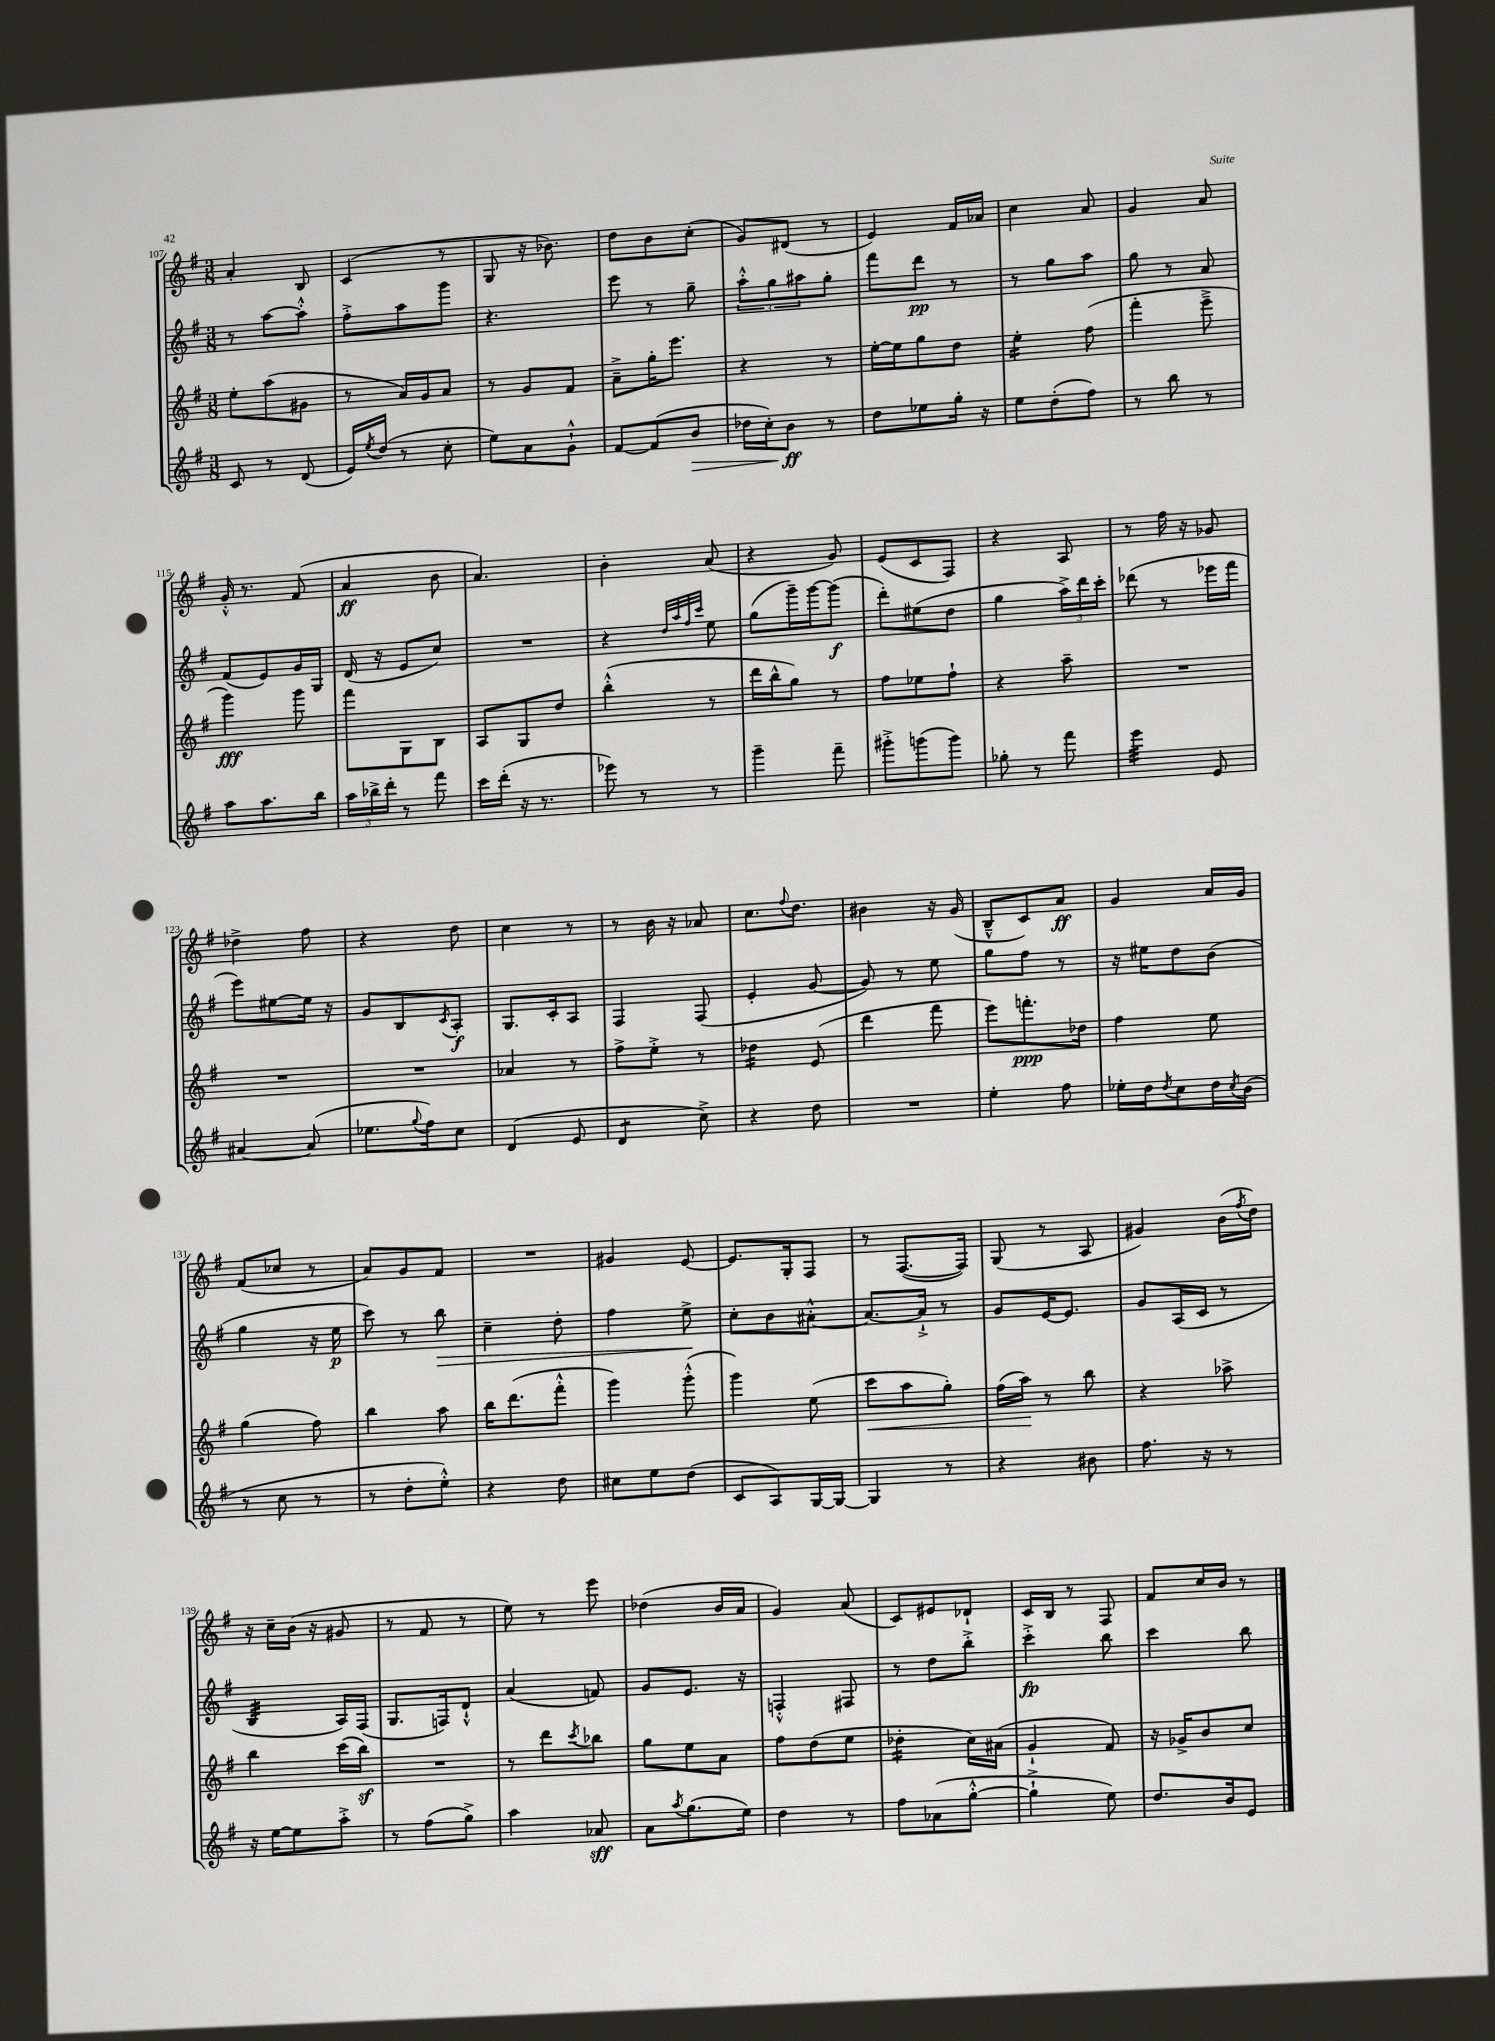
<<
\new StaffGroup <<
\new Staff = "s0" {
    \clef treble \key g \major \numericTimeSignature \time 3/8
    a'4-. b8 |
    c'4( r8 |
    g8 r16 bes'8.) |
    d''8 b'8 c''8-.( |
    g'8) dis'8( r8 |
    e'4) fis'16 aes'16 |
    c''4 a'8 |
    g'4 a'8 |
    g'16-.-^ r8. fis'8( |
    a'4\ff b'8 |
    a'4.) |
    b'4-. a'8( |
    r4 g'8) |
    e'8( c'8 fis8) |
    r4 a8 |
    r8 fis''16 r16 ges'8 |
    des''4-> fis''8 |
    r4 d''8 |
    c''4 r8 |
    r8 b'16 r16 aes'8 |
    c''8. \appoggiatura { fis''8 } d''8. |
    bis'4 r16 g'16( |
    b8---^ c'8) a'8\ff |
    g'4 a'16 g'16 |
    fis'8( ces''8 r8 |
    a'8) g'8 fis'8 |
    R4. |
    gis'4 e'8~ |
    e'8. g16-. fis8 |
    r8 fis8.~( fis16) |
    g8( r8 a8 |
    gis'4) b'16( \acciaccatura { fis''8 } d''16) |
    r16 c''16-- b'16( r16 gis'8 |
    r8 fis'8 r8 |
    e''8) r8 e'''8 |
    des''4( b'16 a'16 |
    g'4) a'8( |
    c'8) eis'8 des'8-! |
    c'16 b16 r8 fis8 |
    fis'8 c''16 b'16 r8 \bar "|." |
}
\new Staff = "s1" {
    \clef treble \key g \major \numericTimeSignature \time 3/8
    r8 a''8~ a''8-.-^ |
    fis''8-.-> a''8 g'''8 |
    r4. |
    e'''8 r8 g''8-- |
    \tuplet 3/2 { a''8-.-^ g''8 ais''8 } g''8-. |
    fis'''8 d'''8\pp r8 |
    r8 g''8 a''8 |
    g''8 r8 a'8 |
    fis'8( e'8) g'16 g16 |
    d'16( r16 e'8 c''8) |
    R4. |
    r4 \grace { d''32 a''32 fis''32 c'''32 } e''8 |
    g''8( g'''16--) g'''16~ g'''8\f( |
    d'''8-.) eis''8( d''8 |
    g''4 \tuplet 3/2 { a''16->) d'''16 c'''16-. } |
    des'''8( r8 ees'''16 fis'''16 |
    e'''8) eis''8~ eis''16 r16 |
    g'8 b8 \acciaccatura { c'8 } a8-.\f |
    g8. c'16-. a8 |
    fis4 fis8( |
    e'4-. g'8~ |
    g'8) r8 e''8 |
    g''8 fis''8 r8 |
    r16 eis''16 d''8 b'8( |
    g''4 r16 e''16\p |
    c'''8) r8 b''8\> |
    c''4-- d''8-. |
    fis''4 e''8->\! |
    c''8-. b'8 ais'8~-.-^ |
    ais'8.~ ais'16-!-> r8 |
    g'8 e'16~ e'8. |
    g'8 a16( c'16 r8 |
    b4:32 a16) fis16( |
    g8. f16) d'8-!-^ |
    a'4( f'8) |
    g'8 e'8. r16 |
    f4-.-^ fis8 |
    r8 d''8 b''8-.-> |
    c'''4-.->\fp b''8 |
    c'''4 b''8 \bar "|." |
}
\new Staff = "s2" {
    \clef treble \key g \major \numericTimeSignature \time 3/8
    e''8-. a''8( gis'8 |
    r8 a'16) g'16 a'8 |
    r8 g'8 fis'8 |
    a'8---> g''16-. e'''8. |
    r4 r8 |
    e''16~-. e''16 g''8 d''8 |
    e''4:16-. fis''8( |
    fis'''4-. e'''8---> |
    g'''4\fff) g'''8 |
    fis'''8 g8 b8 |
    a8 g8 d''8 |
    b''4-.-^( r8 |
    d'''16 b''16-^ g''8) r8 |
    fis''8 ees''8 fis''8-! |
    r4 a''8-- |
    R4. |
    R4. |
    R4. |
    aes'4 r8 |
    fis''8-> e''8-.-> r8 |
    des''4:16 e'8( |
    d'''4 fis'''8 |
    e'''8) f'''8.-.\ppp des''16 |
    fis''4 e''8 |
    g''4( fis''8) |
    b''4 a''8 |
    b''16 d'''8.( fis'''8-.-^ |
    g'''4) g'''8-.-^( |
    g'''4) e''8( |
    c'''8\< a''8 g''8-.) |
    fis''16( a''16\!) r8 b''8 |
    r4 aes''8-> |
    b''4 c'''16( b''16\sf) |
    R4. |
    r8 d'''8 \acciaccatura { c'''8 } bes''8 |
    g''8 e''8 a'8 |
    fis''8 d''8( e''8 |
    des''4:16-. c''16) ais'16( |
    g'4-! fis'8) |
    r16 ges'16-> b'8 c''8 \bar "|." |
}
\new Staff = "s3" {
    \clef treble \key g \major \numericTimeSignature \time 3/8
    c'8 r8 d'8( |
    e'16) \acciaccatura { e''8 } d''16( r8 c''8-. |
    e''8) a'8 g'8-!-^ |
    fis'8~ fis'8( b'8\> |
    des''16 c''16-.) b'8\ff\! r8 |
    d''8 ees''8 g''16-. r16 |
    e''8 d''8-.( fis''8) |
    r8 b''8 r8 |
    a''8 a''8. b''16 |
    \tuplet 3/2 { a''16 bes''16-> d'''16-. } r8 fis'''8 |
    c'''16 d'''16-.( r16 r8. |
    ees'''8) r8 r8 |
    g'''4-- fis'''8-- |
    gis'''8-.-> g'''8( g'''8) |
    ges''8-. r8 fis'''8 |
    e'''4:32 e'8 |
    ais'4~ ais'8( |
    ees''8. \appoggiatura { g''8 } fis''16) c''8 |
    d'4( e'8 |
    d'4:8 c''8->) |
    r4 d''8 |
    R4. |
    e''4-. fis''8 |
    ees''16-. d''16 \acciaccatura { d''8 } c''8 d''16 \acciaccatura { c''8 } b'16( |
    r8 c''8 r8 |
    r8 d''8-. e''8-.-^) |
    r4 d''8 |
    cis''8 e''8 d''8( |
    c'8 a8) g16~ g16~ |
    g4 r8 |
    r4 bis'8 |
    fis''8. r16 r8 |
    r16 e''16~ e''8 a''8-.-> |
    r8 fis''8( g''8->) |
    a''4 aes'8\sff |
    a'8 \acciaccatura { a''8 } g''8.( e''16) |
    d''4 r8 |
    fis''8 aes'8( g''8~-.-^ |
    g''4-!-> e''8) |
    d''8. b'16 e'8 \bar "|." |
}
>>
>>
\layout { \context { \Score currentBarNumber = #107 } }
